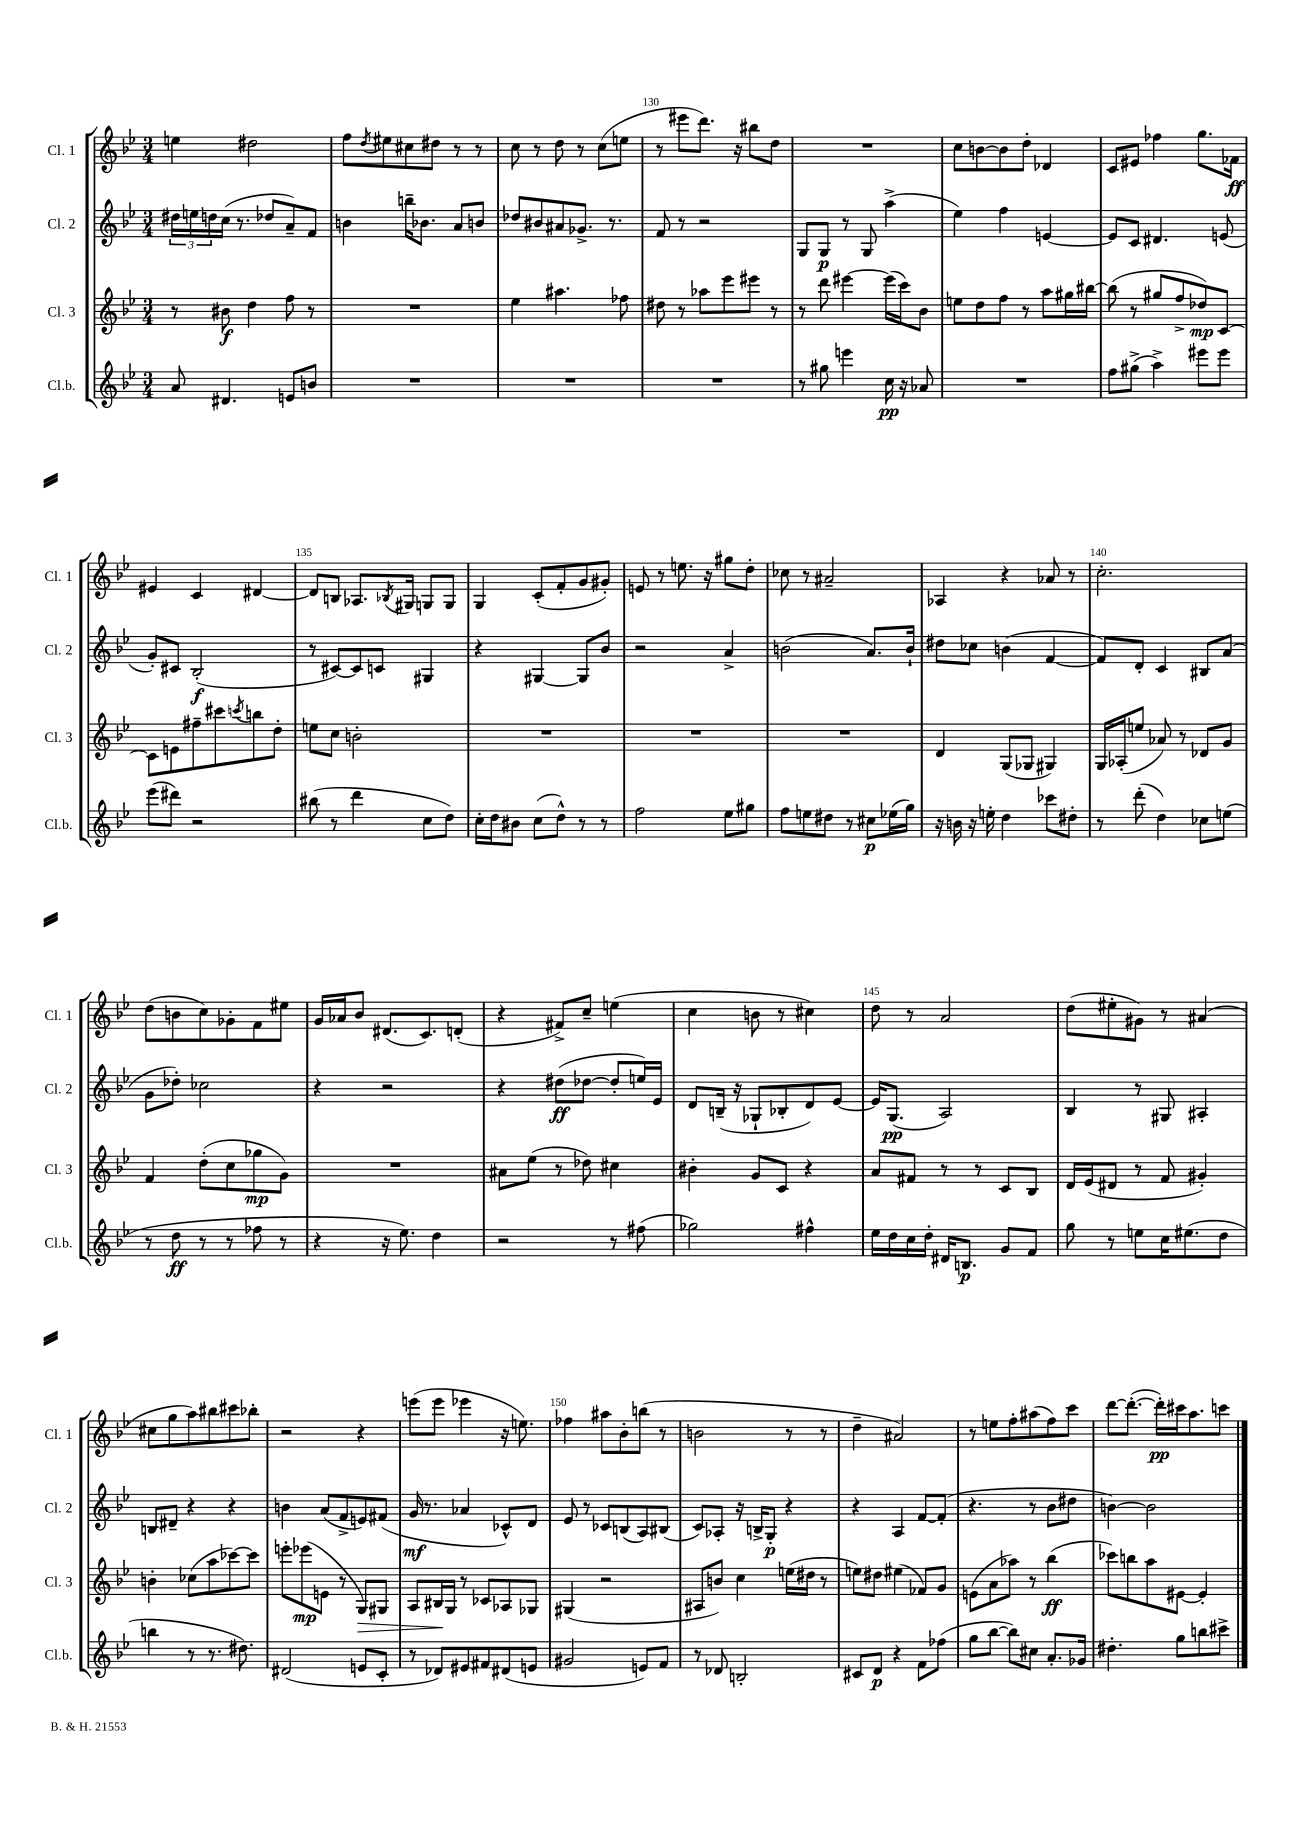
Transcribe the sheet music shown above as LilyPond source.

<<
\new StaffGroup <<
\new Staff = "s0" \with { instrumentName = "Cl. 1" shortInstrumentName = "Cl. 1" } {
    \clef treble \key bes \major \numericTimeSignature \time 3/4
    e''4 dis''2 |
    f''8 \acciaccatura { d''8 } eis''8 cis''8 dis''8 r8 r8 |
    c''8 r8 d''8 r8 c''8( e''8 |
    r8 eis'''8 d'''8.) r16 bis''8 d''8 |
    R2. |
    c''8 b'8~ b'8 d''8-. des'4 |
    c'8 eis'8 fes''4 g''8. fes'16\ff |
    eis'4 c'4 dis'4~ |
    dis'8 b8 aes8. \acciaccatura { bes8 } gis16 g8 g8 |
    g4 c'8-.( f'8-. g'8 gis'8-.) |
    e'8 r8 e''8. r16 gis''8 d''8-. |
    ces''8 r8 ais'2-- |
    aes4 r4 aes'8 r8 |
    c''2.-. |
    d''8( b'8 c''8) ges'8-. f'8 eis''8 |
    g'16 aes'16 bes'8 dis'8.( c'8.) d'8-.( |
    r4 fis'8->) c''8-- e''4( |
    c''4 b'8 r8 cis''4) |
    d''8 r8 a'2 |
    d''8( eis''8-. gis'8) r8 ais'4( |
    cis''8 g''8 a''8) bis''8 cis'''8 bes''8-. |
    r2 r4 |
    e'''8( e'''8 ees'''4 r16 e''8.) |
    fes''4 ais''8 bes'8-. b''8( r8 |
    b'2 r8 r8 |
    d''4-- ais'2) |
    r8 e''8 f''8-. ais''8( f''8) c'''8 |
    d'''8~ d'''8.~-.( d'''16-.\pp) cis'''16 a''8. c'''8 \bar "|." |
}
\new Staff = "s1" \with { instrumentName = "Cl. 2" shortInstrumentName = "Cl. 2" } {
    \clef treble \key bes \major \numericTimeSignature \time 3/4
    \tuplet 3/2 { dis''16 e''16 d''16 } c''16( r8. des''8 a'8--) f'8 |
    b'4 b''16-- bes'8. a'8 b'8 |
    des''8 bis'8 ais'8 ges'8.-> r8. |
    f'8 r8 r2 |
    g8 g8\p r8 g8 a''4->( |
    ees''4) f''4 e'4~ |
    e'8 c'8 dis'4. e'8( |
    g'8-.) cis'8 bes2-.\f( |
    r8 cis'8~) cis'8 c'8 gis4 |
    r4 gis4~ gis8 bes'8 |
    r2 a'4-> |
    b'2( a'8.) b'16-! |
    dis''8 ces''8 b'4( f'4~ |
    f'8) d'8-. c'4 bis8 a'8( |
    g'8 des''8-.) ces''2 |
    r4 r2 |
    r4 dis''8\ff( des''8~ des''8-. e''16) ees'16 |
    d'8 b16--( r16 ges8-! bes8-. d'8) ees'8~ |
    ees'16 g8.\pp( a2) |
    bes4 r8 gis8 ais4-. |
    b8 dis'8-- r4 r4 |
    b'4 a'8( f'8-> e'8) fis'8( |
    g'16\mf r8. aes'4 ces'8-^) d'8 |
    ees'8 r8 ces'8 b8( a8) bis8( |
    c'8) aes8-. r16 b16-> g8-.\p r4 |
    r4 a4 f'8~ f'8-.( |
    r4. r8 bes'8 dis''8 |
    b'4~) b'2 \bar "|." |
}
\new Staff = "s2" \with { instrumentName = "Cl. 3" shortInstrumentName = "Cl. 3" } {
    \clef treble \key bes \major \numericTimeSignature \time 3/4
    r8 bis'8\f d''4 f''8 r8 |
    R2. |
    ees''4 ais''4. fes''8 |
    dis''8 r8 aes''8 ees'''8 eis'''8 r8 |
    r8 d'''8 eis'''4~ eis'''16( c'''16) bes'8 |
    e''8 d''8 f''8 r8 a''8 gis''16 bis''16~ |
    bis''8( r8 gis''8 f''8-> des''8\mp) c'8~ |
    c'8 e'8 fis''8-- cis'''8 \acciaccatura { c'''8 } b''8 d''8-. |
    e''8 c''8 b'2-. |
    R2. |
    R2. |
    R2. |
    d'4 g8( ges8 gis4) |
    g16 aes16-.( e''8 aes'8) r8 des'8 g'8 |
    f'4 d''8-.( c''8 ges''8\mp g'8) |
    R2. |
    ais'8 ees''8( r8 des''8) cis''4 |
    bis'4-. g'8 c'8 r4 |
    a'8 fis'8 r8 r8 c'8 bes8 |
    d'16 ees'16( dis'8 r8 f'8 gis'4-.) |
    b'4-. ces''8( a''8 ces'''8~) ces'''8 |
    e'''8-. ees'''8\mp( e'8 r8 g8\>) gis8 |
    a8 bis16\! g16 r8 ces'8 aes8 ges8 |
    gis4( r2 |
    ais8 b'8) c''4 e''16( dis''16 r8 |
    e''8) dis''8 eis''4( fes'8) g'8 |
    e'8( a'8 aes''8) r8 bes''4\ff( |
    ces'''8) b''8 a''8 eis'8~ eis'4-. \bar "|." |
}
\new Staff = "s3" \with { instrumentName = "Cl.b." shortInstrumentName = "Cl.b." } {
    \clef treble \key bes \major \numericTimeSignature \time 3/4
    a'8 dis'4. e'8 b'8 |
    R2. |
    R2. |
    R2. |
    r8 gis''8 e'''4 c''16\pp r16 aes'8 |
    R2. |
    f''8 gis''8->( a''4->) eis'''8 eis'''8 |
    ees'''8( dis'''8) r2 |
    bis''8( r8 d'''4 c''8 d''8) |
    c''16-. d''16 bis'8 c''8( d''8-^) r8 r8 |
    f''2 ees''8 gis''8 |
    f''8 e''8 dis''8 r8 cis''8\p ees''16( g''16) |
    r16 b'16 r16 e''16-. d''4 ces'''8 dis''8-. |
    r8 d'''8-.( d''4) ces''8 e''8( |
    r8 d''8\ff r8 r8 fes''8 r8 |
    r4 r16 ees''8.) d''4 |
    r2 r8 fis''8( |
    ges''2) fis''4-^ |
    ees''16 d''16 c''16 d''16-. dis'16 b8.\p g'8 f'8 |
    g''8 r8 e''8 c''16 eis''8.( d''8 |
    b''4 r8 r8. dis''8.) |
    dis'2( e'8 c'8-. |
    r8 des'8) eis'8 fis'8 dis'8( e'8 |
    gis'2 e'8) f'8 |
    r8 des'8 b2-. |
    cis'8 d'8\p r4 f'8 fes''8( |
    g''8 bes''8~ bes''8) cis''8 a'8.-. ges'16 |
    dis''4.-. g''8 b''8 cis'''8-> \bar "|." |
}
>>
>>
\layout { \context { \Score currentBarNumber = #127 \override BarNumber.break-visibility = ##(#f #t #t) barNumberVisibility = #(every-nth-bar-number-visible 5) } }
